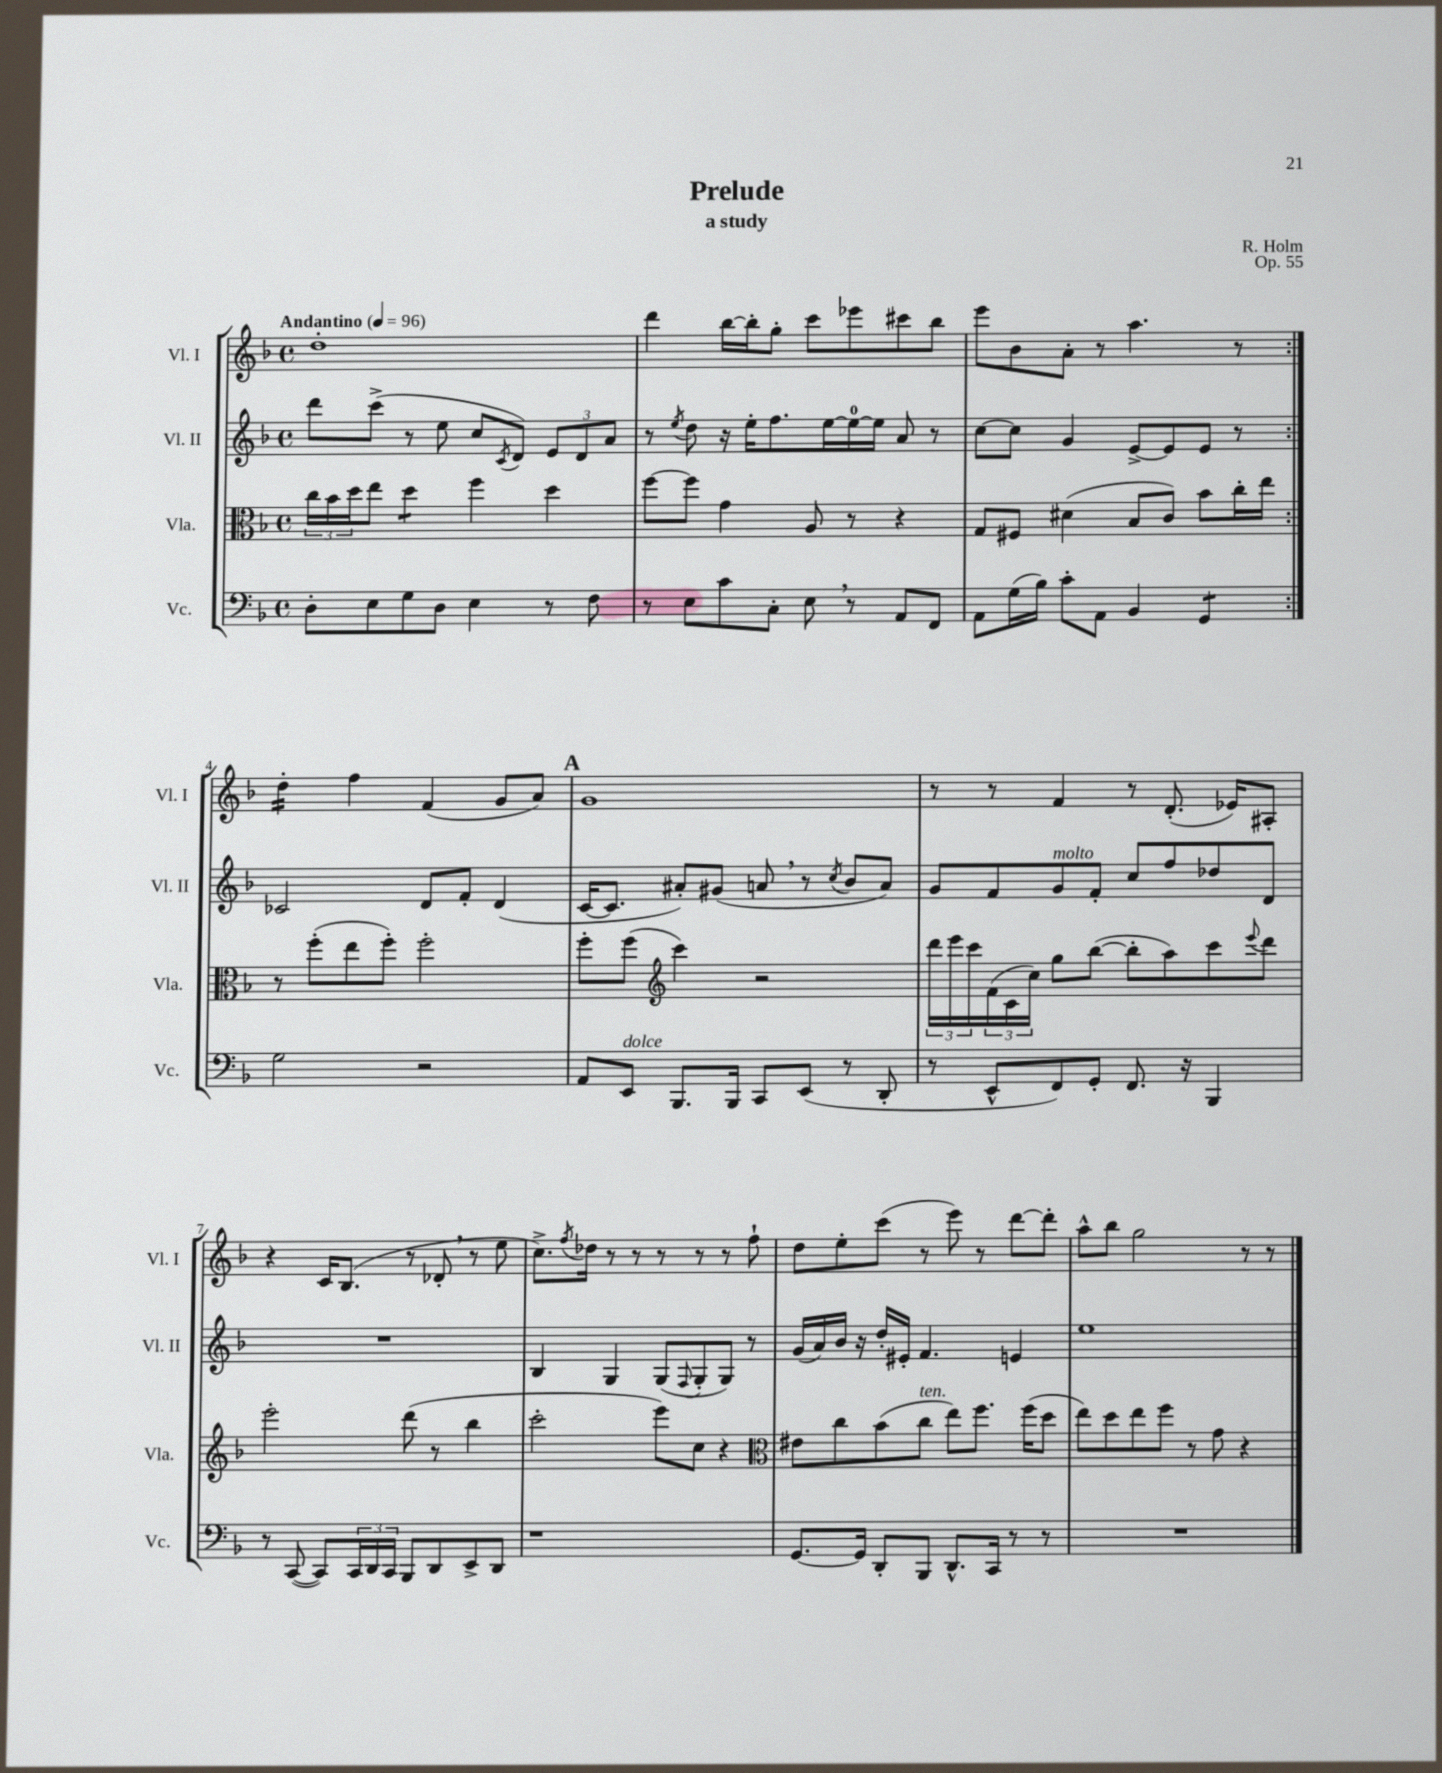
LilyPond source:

\header { title = "Prelude" composer = "R. Holm" subtitle = "a study" opus = "Op. 55" }
<<
\new StaffGroup <<
\new Staff = "s0" \with { instrumentName = "Vl. I" shortInstrumentName = "Vl. I" } {
    \clef treble \key f \major \defaultTimeSignature \time 4/4 \tempo "Andantino" 4 = 96
    \repeat volta 2 { d''1-. |
    d'''4 bes''16~ bes''16-. g''8-. c'''8 ees'''8 cis'''8 bes''8 |
    e'''8 bes'8 a'8-. r8 a''4. r8 | }
    d''4:16-. f''4 f'4( g'8 a'8) |
    \mark \markup { \bold "A" } g'1 |
    r8 r8 f'4 r8 d'8.-.( ees'16) ais8-. |
    r4 c'16 bes8.( r8 des'8-. \breathe r8 e''8 |
    c''8.->) \acciaccatura { f''8 } des''16 r8 r8 r8 r8 r8 f''8-! |
    d''8 e''8-. c'''8( r8 e'''8) r8 d'''8~ d'''8-. |
    a''8-^ bes''8 g''2 r8 r8 \bar "|." |
}
\new Staff = "s1" \with { instrumentName = "Vl. II" shortInstrumentName = "Vl. II" } {
    \clef treble \key f \major \defaultTimeSignature \time 4/4
    \repeat volta 2 { d'''8 c'''8->( r8 e''8 c''8 \acciaccatura { c'8 } d'8) \tuplet 3/2 { e'8 d'8 a'8 } |
    r8 \acciaccatura { e''8 } d''8 r16 e''16-. f''8. e''16~ e''16-0~ e''16 a'8 r8 |
    c''8~ c''8 g'4 e'8~-> e'8 e'8 r8 | }
    ces'2 d'8 f'8-. d'4( |
    \mark \markup { \bold "A" } c'16~ c'8. ais'8-.) gis'8( a'8 \breathe r8 \acciaccatura { c''8 } bes'8 a'8) |
    g'8 f'8 g'8^\markup { \italic "molto" } f'8-. c''8 f''8 des''8 d'8 |
    R1 |
    bes4 g4 g8( \appoggiatura { f8 } g8-. g8) r8 |
    g'16( a'16) bes'16 r16 d''16-. eis'16-. f'4. e'4 |
    e''1 \bar "|." |
}
\new Staff = "s2" \with { instrumentName = "Vla." shortInstrumentName = "Vla." } {
    \clef alto \key f \major \defaultTimeSignature \time 4/4
    \repeat volta 2 { \tuplet 3/2 { c''16 bes'16 d''16 } e''8 d''4:8 f''4 d''4 |
    f''8~ f''8 g'4 a8 r8 r4 |
    g8 fis8 dis'4( bes8 c'8) bes'8 c''16-. e''16 | }
    r8 f''8-.( e''8 f''8-.) f''2-. |
    \mark \markup { \bold "A" } f''8-. f''8( \clef treble c'''4) r2 |
    \tuplet 3/2 { d'''16 e'''16 c'''16 } \tuplet 3/2 { f'16( c'16 c''16) } g''8 bes''8~( bes''8-. a''8) c'''8 \appoggiatura { e'''8 } d'''8 |
    e'''2-. d'''8( r8 bes''4 |
    c'''2-. e'''8) c''8 r4 |
    \clef alto eis'8 c''8 bes'8( c''8^\markup { \italic "ten." } e''8) f''8. f''16( d''8 |
    e''8) d''8 e''8 f''8 r8 g'8 r4 \bar "|." |
}
\new Staff = "s3" \with { instrumentName = "Vc." shortInstrumentName = "Vc." } {
    \clef bass \key f \major \defaultTimeSignature \time 4/4
    \repeat volta 2 { d8-. e8 g8 d8 e4 r8 f8 |
    r8 e8 c'8 c8-. e8 \breathe r8 a,8 f,8 |
    a,8 g16( bes16) c'8-. a,8 bes,4 g,4:8 | }
    g2 r2 |
    \mark \markup { \bold "A" } a,8 e,8^\markup { \italic "dolce" } bes,,8. bes,,16 c,8 e,8( r8 d,8-. |
    r8 e,8-^ f,8) g,8-. f,8. r16 bes,,4 |
    r8 c,8~( c,8) \tuplet 3/2 { c,16 d,16 c,16 } bes,,8 d,8 e,8-> d,8 |
    r1 |
    g,8.~ g,16 d,8-. bes,,8 d,8.-^ c,16 r8 r8 |
    R1 \bar "|." |
}
>>
>>
